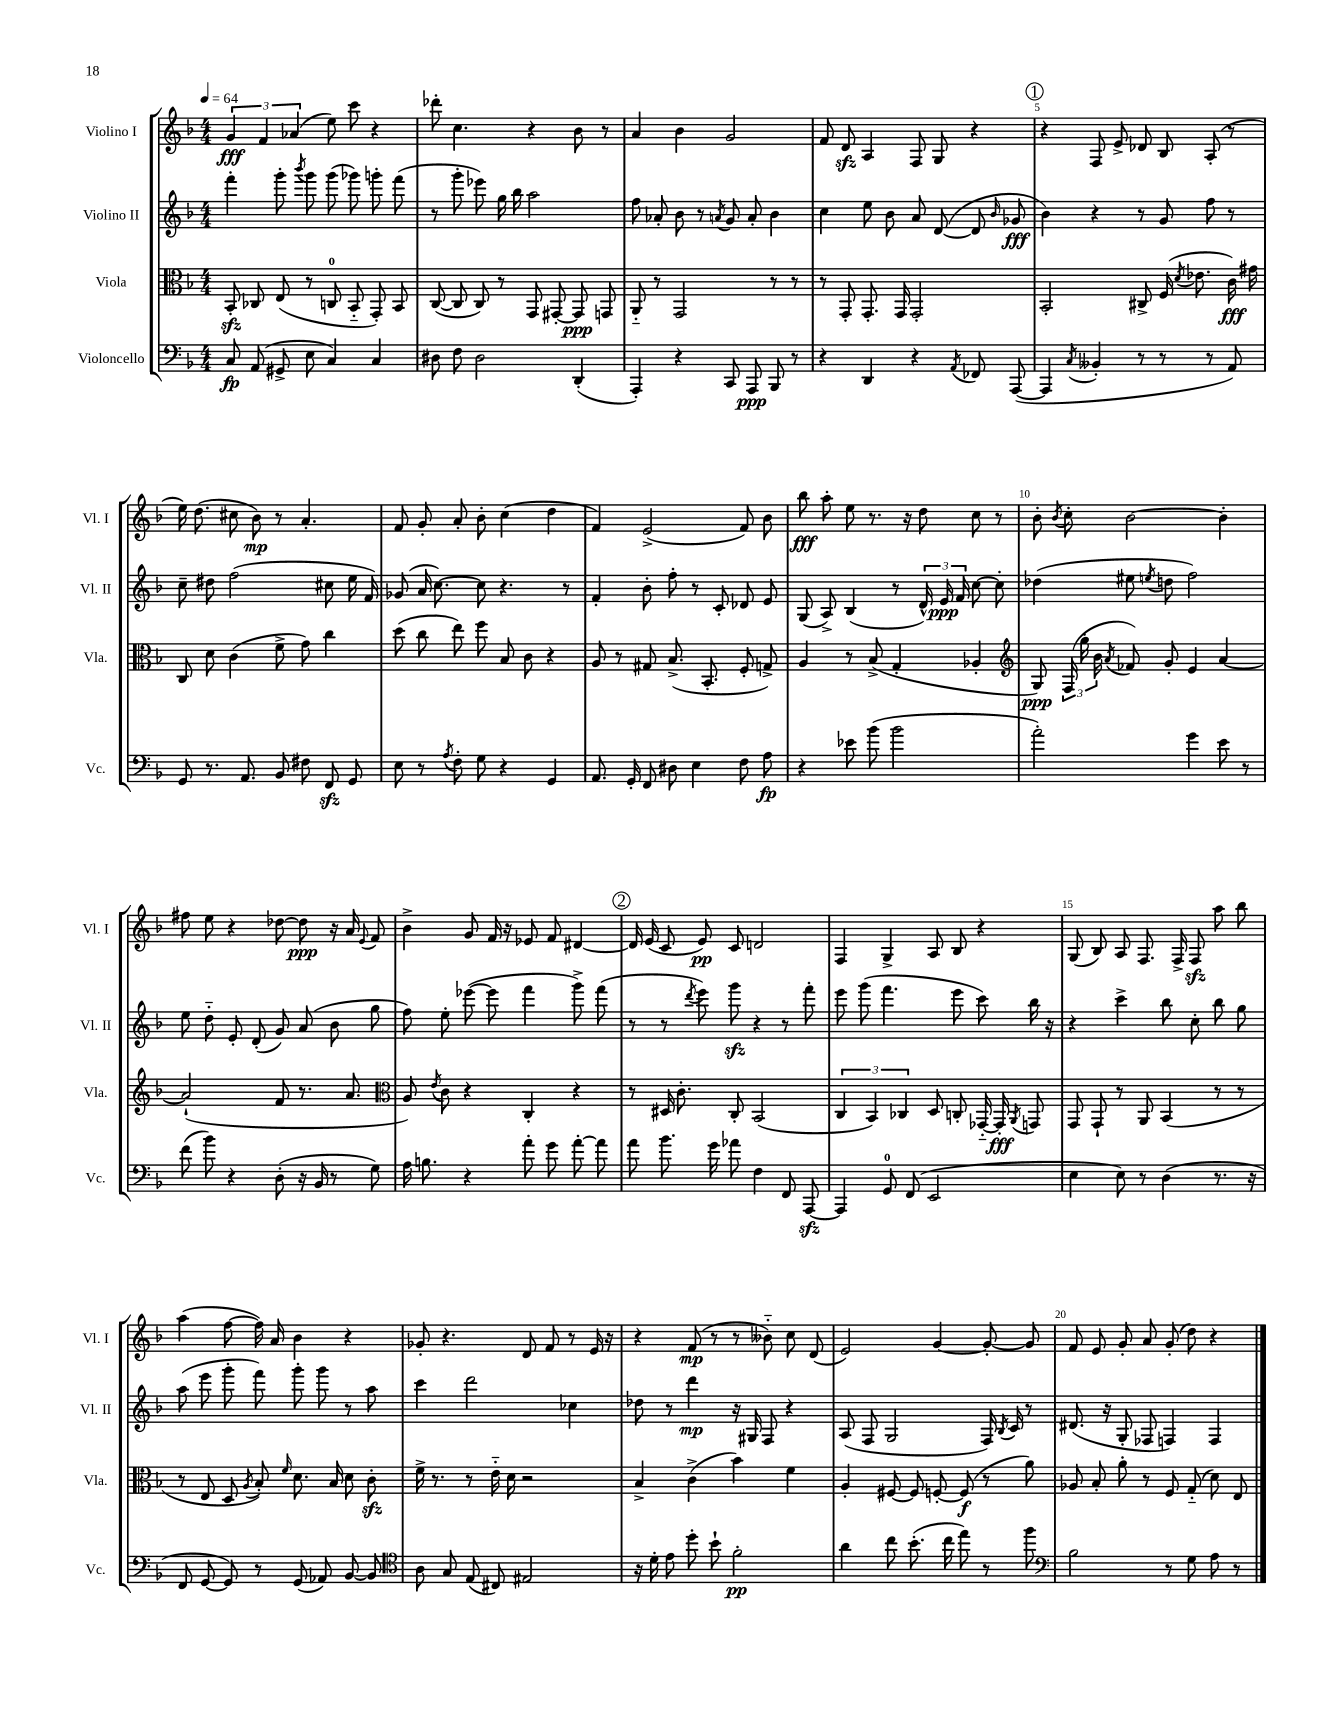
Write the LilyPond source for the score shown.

<<
\new StaffGroup <<
\new Staff = "s0" \with { instrumentName = "Violino I" shortInstrumentName = "Vl. I" } {
    \clef treble \key f \major \numericTimeSignature \time 4/4 \tempo 4 = 64
    \autoBeamOff \tuplet 3/2 { g'4\fff f'4 aes'4( } e''8) c'''8 r4 |
    des'''8-. c''4. r4 bes'8 r8 |
    a'4 bes'4 g'2 |
    f'8 d'8\sfz a4 f8 g8 r4 |
    \mark \markup { \circle "1" } r4 f8 e'8-> des'8 bes8 a8-.( r8 |
    e''16) d''8.( cis''8 bes'8\mp) r8 a'4.-. |
    f'8 g'8-. a'8-. bes'8-. c''4( d''4 |
    f'4) e'2->( f'8) bes'8 |
    bes''8\fff a''8-. e''8 r8. r16 d''8 c''8 r8 |
    bes'8-. \acciaccatura { bes'8 } c''8-. bes'2~ bes'4-. |
    fis''8 e''8 r4 des''8~ des''8\ppp r16 a'16 \appoggiatura { e'8 } f'8 |
    bes'4-> g'8 f'16 r16 ees'8 f'8 dis'4~ |
    \mark \markup { \circle "2" } dis'16 e'16( c'8 e'8\pp) c'8 d'2 |
    f4 g4-> a8 bes8 r4 |
    g8( bes8) a8 f8. f16-> f8\sfz a''8 bes''8 |
    a''4( f''8~ f''16) a'16 bes'4 r4 |
    ges'8-. r4. d'8 f'8 r8 e'16 r16 |
    r4 f'8\mp( r8 r8 beses'8-_) c''8 d'8( |
    e'2) g'4~ g'8~-. g'8 |
    f'8 e'8 g'8-. a'8 g'8-.( d''8) r4 \bar "|." |
}
\new Staff = "s1" \with { instrumentName = "Violino II" shortInstrumentName = "Vl. II" } {
    \clef treble \key f \major \numericTimeSignature \time 4/4
    \autoBeamOff f'''4-. g'''8-. \acciaccatura { bes'''8 } g'''8 g'''8( ges'''8) g'''8-. f'''8( |
    r8 g'''8-. ees'''8) g''16 bes''16 a''2 |
    f''8 aes'8-. bes'8 r8 \acciaccatura { a'8 } g'8 a'8-. bes'4 |
    c''4 e''8 bes'8 a'8 d'8~( d'8 \grace { bes'16 } ges'8\fff |
    \mark \markup { \circle "1" } bes'4) r4 r8 g'8 f''8 r8 |
    c''8-- dis''8 f''2( cis''8 e''16 f'16) |
    ges'8( a'16 c''8.~) c''8 r4. r8 |
    f'4-. bes'8-. f''8-. r8 c'8-. des'8 e'8 |
    g8( a8->) bes4( r8 \tuplet 3/2 { d'16-^) e'16\ppp f'16 } c''8~ c''8-. |
    des''4( eis''8 \acciaccatura { e''8 } d''8 f''2) |
    e''8 d''8-_ e'8-. d'8-.( g'8) a'8( bes'8 g''8 |
    f''8) e''8-. ees'''8~( ees'''8 f'''4 g'''8->) f'''8( |
    \mark \markup { \circle "2" } r8 r8 \acciaccatura { d'''8 } e'''8) g'''8\sfz r4 r8 f'''8-. |
    e'''8 g'''8( f'''4. e'''8 c'''8) bes''16 r16 |
    r4 c'''4-> bes''8 c''8-. bes''8 g''8 |
    a''8( e'''8 g'''8-. f'''8) g'''8-. g'''8 r8 a''8 |
    c'''4 d'''2 ces''4 |
    des''8 r8 d'''4\mp r16 gis16 f8 r4 |
    a8( f8 g2 f16) \acciaccatura { bes8 } c'16 r8 |
    dis'8.( r16 g8-. fes8 f4) f4 \bar "|." |
}
\new Staff = "s2" \with { instrumentName = "Viola" shortInstrumentName = "Vla." } {
    \clef alto \key f \major \numericTimeSignature \time 4/4
    \autoBeamOff bes,8-.\sfz ces8 e8( r8 c8-0 bes,8-_ g,8-.) bes,8 |
    c8~( c8 c8) r8 g,8 gis,8~-. gis,8\ppp g,8 |
    a,8-_ r8 g,2 r8 r8 |
    r8 g,8-. g,8.-. g,16 g,2-. |
    \mark \markup { \circle "1" } bes,2-. cis8-> f16( \acciaccatura { d'8 } ees'8. c'16\fff) gis'16 |
    c8 d'8 c'4( f'8-> g'8) c''4 |
    d''8( c''8 e''8) f''8 bes8 c'8 r4 |
    a8 r8 gis8 bes8.->( bes,8.-. f8-. g8->) |
    a4 r8 bes8->( g4-. aes4-. |
    \clef treble g8\ppp) \tuplet 3/2 { f16( g''16-. bes'16 } \acciaccatura { a'8 } fes'8) g'8-. e'4 a'4~ |
    a'2-!( f'8 r8. a'8. |
    \clef alto a8) \acciaccatura { e'8 } c'8 r4 c4-. r4 |
    \mark \markup { \circle "2" } r8 dis16 c'8.-. c8-. bes,2( |
    \tuplet 3/2 { c4 bes,4) ces4 } d8 c8-. ges,16~-_ ges,16-.\fff \acciaccatura { a,8 } g,8 |
    g,8 g,8-! r8 a,8 bes,4( r8 r8 |
    r8 e8 d8 \acciaccatura { a8 } bes8-.) \grace { f'16 } d'8. bes16 d'8 c'8-.\sfz |
    f'16-> r8. r8 e'16-_ d'16 r2 |
    bes4-> c'4->( bes'4) f'4 |
    a4-. fis8~ fis8 f8~-. f8\f( r8 a'8) |
    aes8 bes8-. a'8-. r8 f8 g8-_( d'8) e8 \bar "|." |
}
\new Staff = "s3" \with { instrumentName = "Violoncello" shortInstrumentName = "Vc." } {
    \clef bass \key f \major \numericTimeSignature \time 4/4
    \autoBeamOff c8\fp a,8( gis,8-> e8 c4) c4 |
    dis8 f8 dis2 d,4-.( |
    a,,4-.) r4 c,8 a,,8\ppp bes,,8 r8 |
    r4 d,4 r4 \acciaccatura { a,8 } fes,8 a,,8~( |
    \mark \markup { \circle "1" } a,,4 \acciaccatura { c8 } beses,4-. r8 r8 r8 a,8) |
    g,8 r8. a,8. bes,8 fis8 f,8\sfz g,8 |
    e8 r8 \acciaccatura { a8 } f8-. g8 r4 g,4 |
    a,8. g,16-. f,8 dis8 e4 f8 a8\fp |
    r4 ees'8 bes'8( bes'2 |
    a'2-.) g'4 e'8 r8 |
    f'8( bes'8) r4 d8-.( r16 bes,16 r8 g8) |
    a16 b8. r4 a'8-. g'8 a'8~-. a'8 |
    \mark \markup { \circle "2" } a'8 bes'8. g'16 aes'8 f4 f,8 a,,8~\sfz |
    a,,4 g,8-0 f,8( e,2 |
    e4 e8) r8 d4( r8. r16 |
    f,8 g,8~ g,8) r8 g,8( aes,8) bes,8~ bes,8 |
    \clef tenor a8 g8 e8( cis8) eis2 |
    r16 d'16-. e'8 d''8-. bes'8-! f'2-.\pp |
    a'4 c''8 bes'8.-.( c''16 e''8) r8 f''8 |
    \clef bass bes2 r8 g8 a8 r8 \bar "|." |
}
>>
>>
\layout { \context { \Score \override BarNumber.break-visibility = ##(#f #t #t) barNumberVisibility = #(every-nth-bar-number-visible 5) } }
